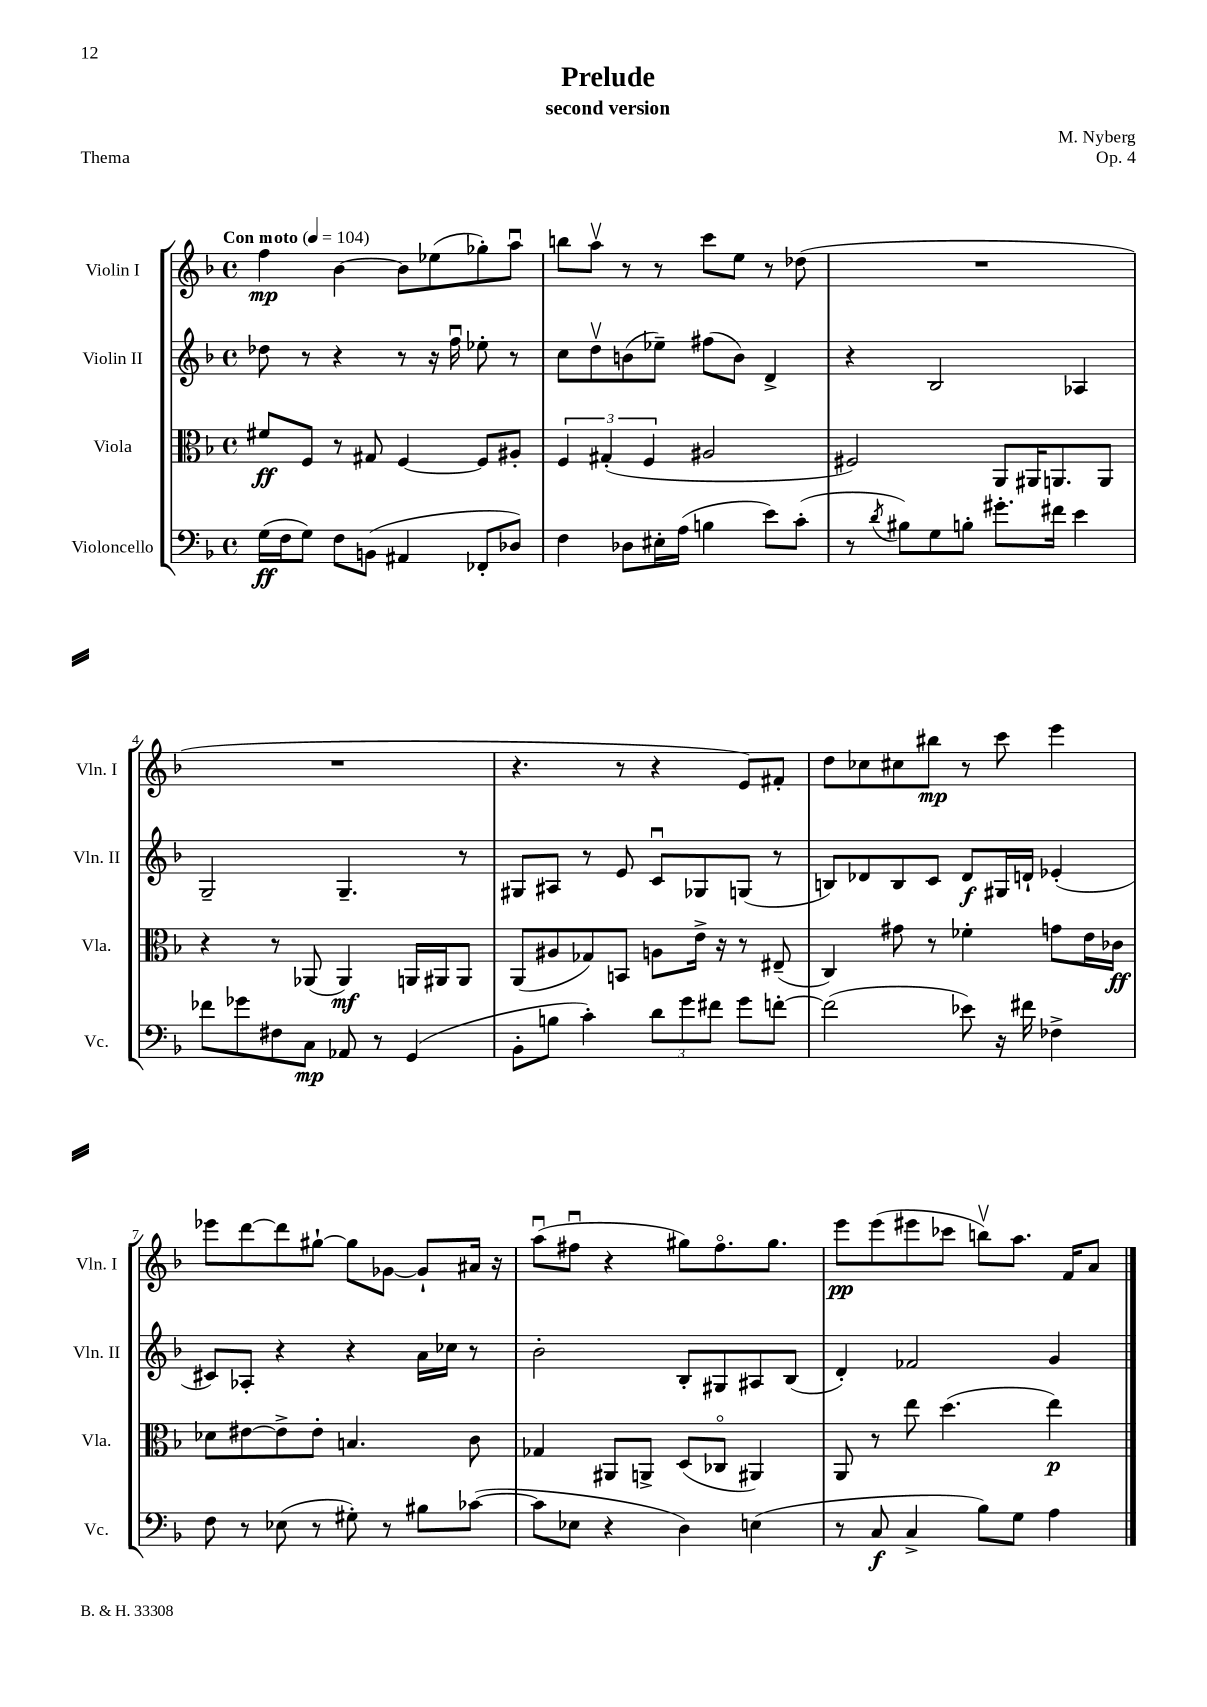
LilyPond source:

\header { title = "Prelude" composer = "M. Nyberg" subtitle = "second version" opus = "Op. 4" piece = "Thema" }
<<
\new StaffGroup <<
\new Staff = "s0" \with { instrumentName = "Violin I" shortInstrumentName = "Vln. I" } {
    \clef treble \key f \major \defaultTimeSignature \time 4/4 \tempo "Con moto" 4 = 104
    f''4\mp bes'4~ bes'8 ees''8( ges''8-.) a''8\downbow |
    b''8 a''8\upbow r8 r8 c'''8 e''8 r8 des''8( |
    R1 |
    R1 |
    r4. r8 r4 e'8) fis'8-. |
    d''8 ces''8 cis''8 bis''8\mp r8 c'''8 e'''4 |
    ees'''8 d'''8~ d'''8 gis''8~-! gis''8 ges'8~ ges'8-! ais'16 r16 |
    a''8\downbow( fis''8\downbow r4 gis''8) fis''8.\flageolet gis''8. |
    e'''8\pp e'''8( eis'''8 ces'''8 b''8\upbow) a''8. f'16 a'8 \bar "|." |
}
\new Staff = "s1" \with { instrumentName = "Violin II" shortInstrumentName = "Vln. II" } {
    \clef treble \key f \major \defaultTimeSignature \time 4/4
    des''8 r8 r4 r8 r16 f''16\downbow ees''8-. r8 |
    c''8 d''8\upbow b'8( ees''8--) fis''8( b'8) d'4-> |
    r4 bes2 aes4 |
    g2-- g4.-- r8 |
    gis8 ais8 r8 e'8 c'8\downbow ges8 g8( r8 |
    b8) des'8 b8 c'8 des'8\f gis16 d'16-! ees'4-.( |
    cis'8) aes8-. r4 r4 a'16 ces''16 r8 |
    bes'2-. bes8-. gis8 ais8 bes8( |
    d'4-.) fes'2 g'4 \bar "|." |
}
\new Staff = "s2" \with { instrumentName = "Viola" shortInstrumentName = "Vla." } {
    \clef alto \key f \major \defaultTimeSignature \time 4/4
    fis'8\ff f8 r8 gis8 f4~ f8 ais8-. |
    \tuplet 3/2 { f4 gis4-.( f4 } ais2 |
    fis2) a,8 ais,16 a,8. a,8 |
    r4 r8 aes,8( aes,4\mf) a,16 ais,16 ais,8 |
    a,8( ais8 ges8) b,8 a8 e'16-> r16 r8 eis8--( |
    c4) gis'8 r8 fes'4-. g'8 e'16 ces'16\ff |
    des'8 eis'8~ eis'8-> eis'8-. b4. c'8 |
    ges4 ais,8 a,8-> d8( ces8\flageolet ais,4) |
    a,8 r8 e''8 d''4.( e''4\p) \bar "|." |
}
\new Staff = "s3" \with { instrumentName = "Violoncello" shortInstrumentName = "Vc." } {
    \clef bass \key f \major \defaultTimeSignature \time 4/4
    g16\ff( f16 g8) f8 b,8( ais,4 fes,8-. des8) |
    f4 des8 eis16-. a16( b4 e'8) c'8-.( |
    r8 \acciaccatura { d'8 } bis8) g8 b8-. gis'8.-. fis'16 e'4 |
    fes'8 ges'8 fis8 c8\mp aes,8 r8 g,4( |
    bes,8-. b8 c'4-.) \tuplet 3/2 { d'8 g'8 fis'8 } g'8 f'8~-. |
    f'2( ees'8) r16 fis'16 fes4-> |
    f8 r8 ees8( r8 gis8-.) r8 bis8 ces'8~( |
    ces'8 ees8 r4 d4) e4( |
    r8 c8\f c4-> bes8) g8 a4 \bar "|." |
}
>>
>>
